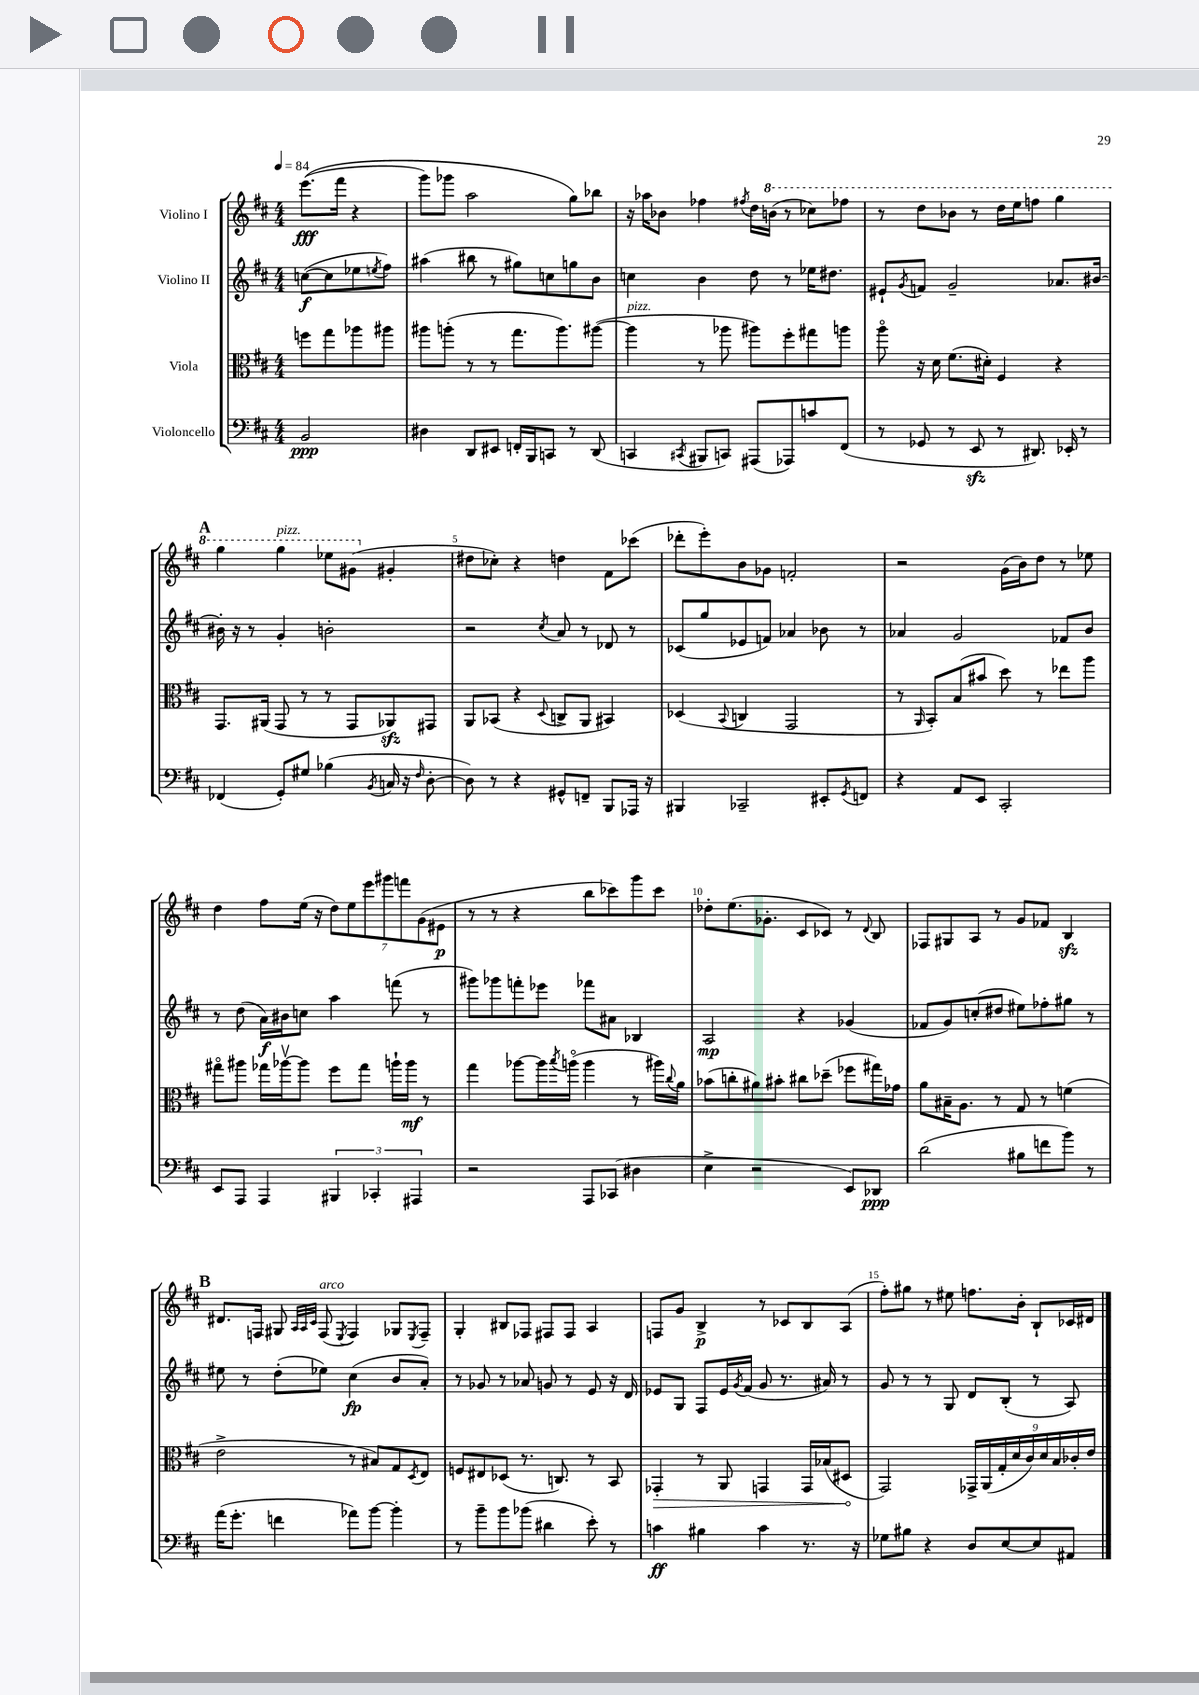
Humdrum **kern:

**kern	**kern	**kern	**kern
*staff4	*staff3	*staff2	*staff1
*clefF4	*clefC3	*clefG2	*clefG2
*k[f#c#]	*k[f#c#]	*k[f#c#]	*k[f#c#]
*M4/4	*M4/4	*M4/4	*M4/4
*MM84	*MM84	*MM84	*MM84
2BB	8ff	([8cc	&((8.eee
.	8gg	8cc]	.
.	.	.	16fff#
.	8aa-	8ee-	4r
.	.	8qee	.
.	8aa#	8ff#)	.
=	=	=	=
4D#	8aa#	(4aa#	8ggg)
.	(8aa'	.	8ggg-
8DD	8r	8bb#	2aa
8EE#	8r	8r	.
16FF'	8.gg	8gg#)	.
16BBB	.	.	.
8CC	.	8cc	.
.	8.aa)	.	.
8r	.	8gg	8gg&)
(8DD	([8aa#	8b	8bb-
=	=	=	=
4CC	4aa#]	4cc	16r
.	.	.	16aa-
.	.	.	8b-
8qCC#	.	.	.
8BBB#	8r	4b	4ff-
8CC)	8aa-	.	.
.	.	.	8qff#
(8AAA#	8aa#)	8dd	16dd
.	.	.	(16bb
8AAA-)	8ff#'	8r	8r
8c	8gg#	16ee-	8ccc-)
.	.	8.dd#	.
(8FF#	8aa	.	8fff-
=	=	=	=
8r	8aao	8e#`	8r
.	.	8qg	.
8GG-	16r	8f	8ddd
.	16d	.	.
8r	(8.f#	2g~	8bb-
8EE	.	.	8r
.	16d#')	.	.
8r	4F#	.	16ddd
.	.	.	16eee
8.DD#)	.	.	8fff
.	4r	8.a-	4ggg
16EE-'	.	.	.
8r	.	.	.
.	.	[16b#	.
=	=	=	=
(4FF-	8.GG	16b#']	4ggg
.	.	16r	.
.	.	8r	.
.	(16AA#	.	.
8GG')	8GG	4g'	4ggg
8G#	8r	.	.
(4B-	8r	2b'	8eee-
.	8GG	.	(8gg#
8qBB	.	.	.
16C	8AA-)	.	4g#'
16r	.	.	.
16qqF#	.	.	.
[8D'	8GG#	.	.
=	=	=	=
8D])	8AA	2r	8dd#
8r	(8BB-	.	8cc-')
4r	4r	.	4r
.	8qqD	8qcc#	.
8GG#^^	8C^	8a	4dd
8FF~	8AA	8r	.
8BBB	4BB#)	8d-	8f#
16AAA-	.	8r	(8ccc-
16r	.	.	.
=	=	=	=
4BBB#	(4D-	(8c-	8ddd-'
.	.	8gg	8eee')
.	8qqBB	.	.
2CC-~	4C	8e-	8b
.	.	8f)	8g-
.	2GG	4a-	2f'
8EE#'	.	8b-	.
8qGG	.	.	.
8FF	.	8r	.
=	=	=	=
4r	8r	4a-	2r
.	16qqAA	.	.
.	8BB')	.	.
8AA	(8B	2g	.
8EE	8b#	.	.
2CC#'	8dd)	.	(16g
.	.	.	16b)
.	8r	.	8dd
.	8ee-	8f-	8r
.	8aa	8b	8ee-
=	=	=	=
8EE	8gg#o	8r	4dd
8AAA	8aa#	(8dd	.
4AAA	16gg-	16a)	8ff#
.	[16aa-v	16b#	.
.	8aa-]	8cc	(16ee
.	.	.	16r
6BBB#	8ff#	4aa	14dd)
.	.	.	14ee
.	8gg-	.	.
.	.	.	14eee
6CC-'	.	.	.
.	.	.	14ggg#
.	16aa`	(8fff	.
.	.	.	14fff
.	16aa	.	.
6AAA#	.	.	.
.	.	.	(14g
.	8r	8r	.
.	.	.	14e#
=	=	=	=
2r	4gg	8ggg#)	8r
.	.	8ggg-	8r
.	[8aa-	8fff'	4r
.	16aa-]	8eee-	.
.	8qbb	.	.
.	(16aao	.	.
8AAA	4aa	8fff-	8bb
(8CC-	.	8a#	8ccc-)
4D#	8r	4B-	8ggg
.	16aa#)	.	8ccc-
.	8qqcc#	.	.
.	16a	.	.
=	=	=	=
4E^	(8b-	2A	8dd-'
.	8cc'	.	(8.ee
2r	8a#)	.	.
.	.	.	8.g-'
.	8b#'	.	.
.	8cc#	4r	8c#
.	(8dd-~	.	8c-)
8EE)	8ff-	(4g-	8r
.	.	.	8qqd
8DD-	16gg#)	.	8B
.	16g-	.	.
=	=	=	=
(2d	8a	8f-	8F-
.	16B#~	8g)	8G#
.	8.A	.	.
.	.	(8cc'	8A
.	8r	8dd#	8r
8B#	8G	8ee#)	8g
8f	8r	8ff-'	8f-
8b)	(4f	8gg#	4B
8r	.	8r	.
=	=	=	=
(16a	2e^	8ee#	8.d#
8.g'	.	.	.
.	.	8r	.
.	.	.	16F
4f	.	(8dd'	8G#
.	.	.	32qqA
.	.	.	32qqA
.	.	.	32qqc#
.	.	8ee-)	(8F
.	.	.	8qE
8a-)	8r	(4cc#	4F)
[8b	8B#)	.	.
4b']	8G	8b	8G-
.	8qD	.	8qE
.	8E	8a')	8F~
=	=	=	=
8r	8F	8r	4G'
8b~	8E#	8g-	.
8b	(8D-	8r	8B#
(8b-	8.r	8a-	8F-
4d#	.	8g	8F#
.	8.C)	.	.
.	.	8r	8F#
8e')	8r	8e	4A
8r	8BB	16r	.
.	.	16d	.
=	=	=	=
4c	4GG-'	8e-	8F
.	.	8G	8g
4B#	8r	8F#	4B^
.	8AA	16e-	.
.	.	8qg	.
.	.	(16f#	.
4c	4GG	8g	8r
.	.	8.r	8c-
8.r	16GG	.	8B
.	(16B-	16a#)	.
.	8D#	8r	(8A
16r	.	.	.
=	=	=	=
8G-	2GG)	8g	8ff#')
8B#	.	8r	8gg#
4r	.	8r	8r
.	.	8G	8ee#
8D	18GG-^	8d	8.ff
.	(18AA	.	.
.	18G'	.	.
[8E	.	(8B'	.
.	18d	.	.
.	.	.	16b'
.	18c#)	.	.
8E]	.	8r	8B`
.	18d	.	.
.	18B	.	.
8AA#	.	8A)	16c-
.	18c-'	.	.
.	.	.	16d#
.	18e	.	.
==	==	==	==
*-	*-	*-	*-
